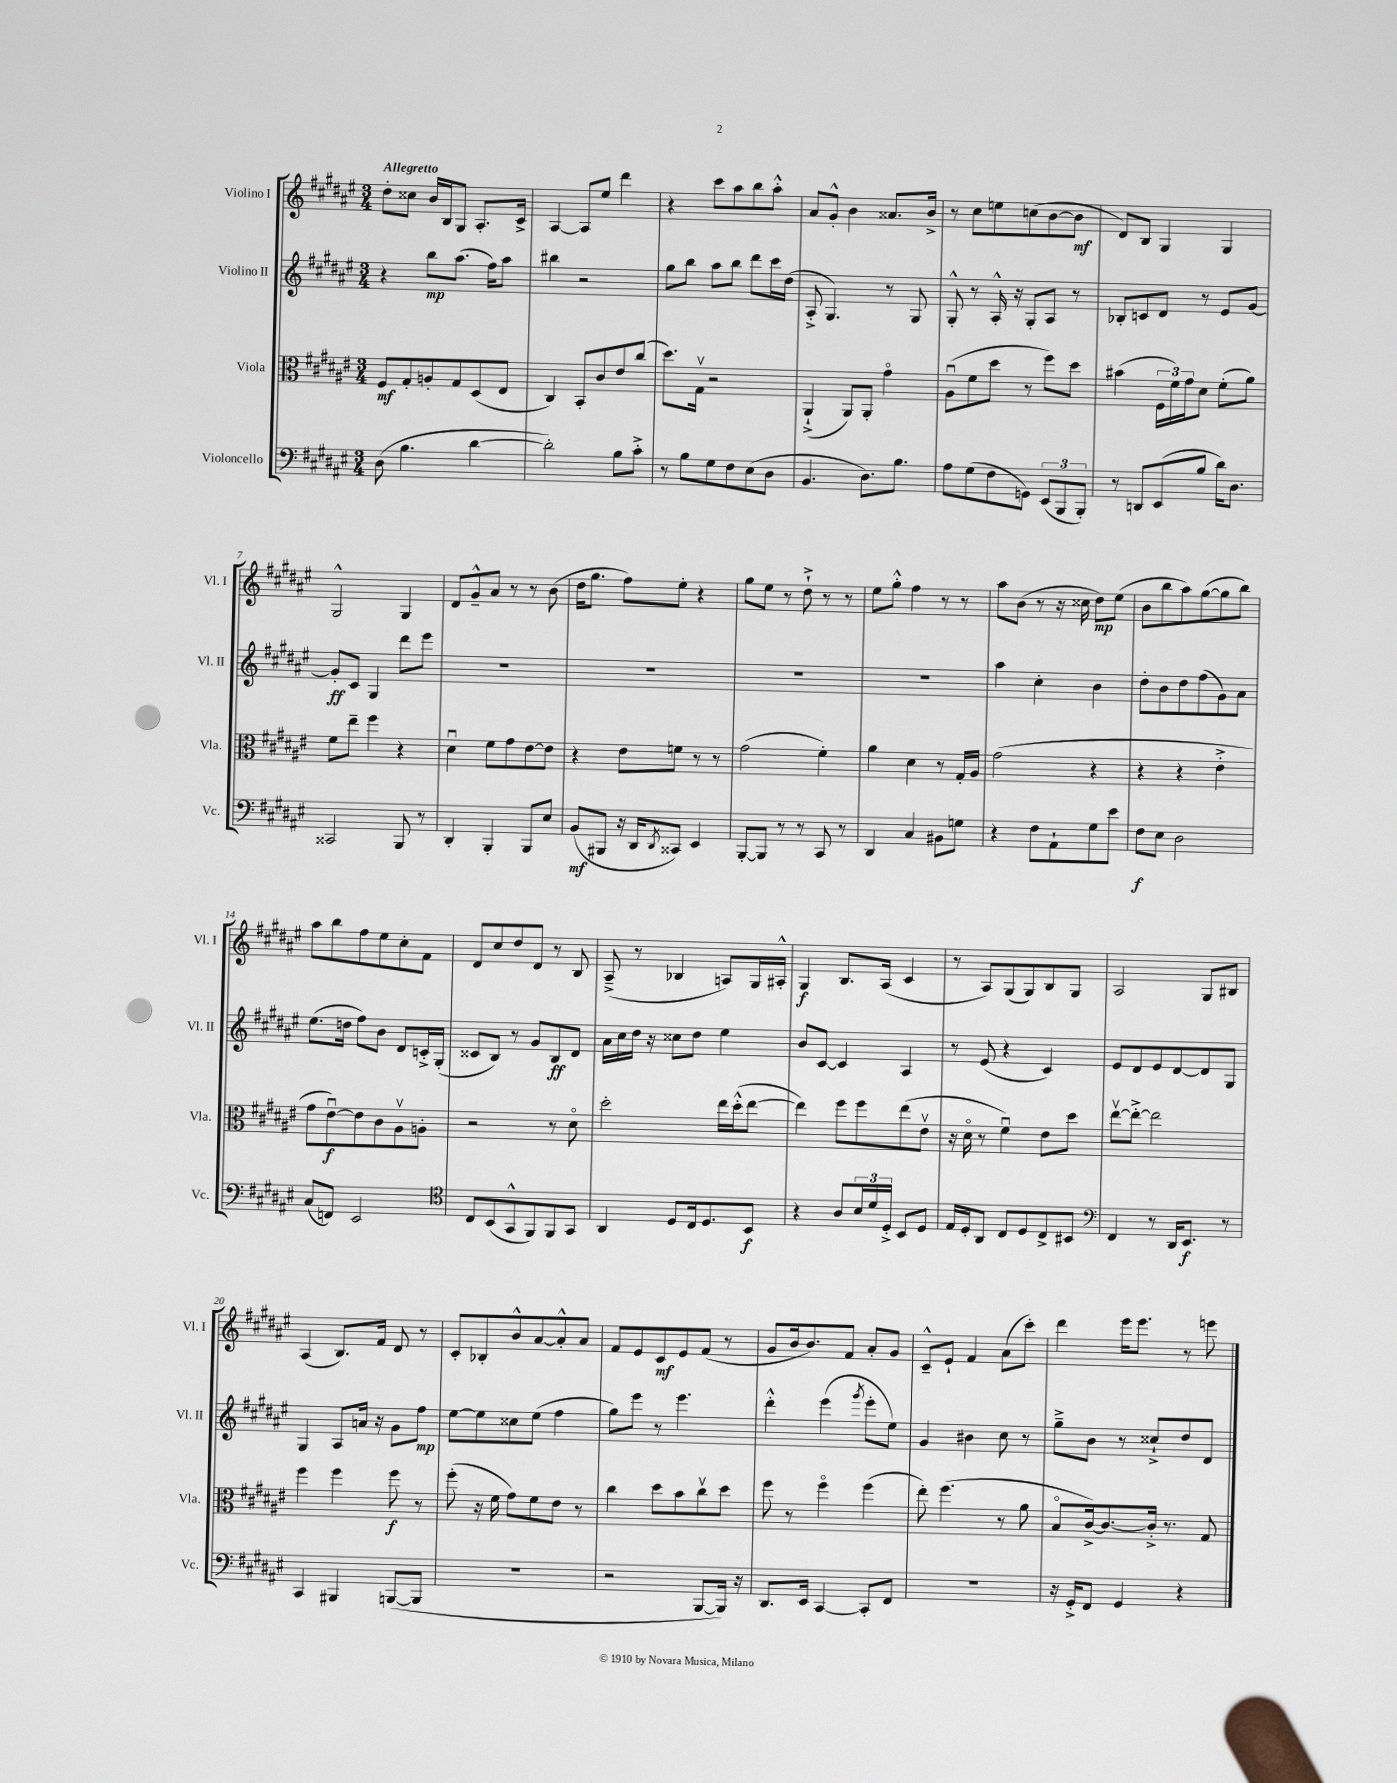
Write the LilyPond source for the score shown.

<<
\new StaffGroup <<
\new Staff = "s0" \with { instrumentName = "Violino I" shortInstrumentName = "Vl. I" } {
    \clef treble \key fis \major \numericTimeSignature \time 3/4 \tempo "Allegretto"
    dis''8-. cisis''8 b'16 b16 gis8 ais8.-. cis'16-> |
    ais4~ ais8 eis''8 dis'''4 |
    r4 cis'''8 ais''8 b''8 ais''8-.-^ |
    ais'8 gis'8-.-^ b'4 aisis'8. b'16-> |
    r8 cis''8 e''8 c''8( b'8~ b'8\mf |
    dis'8) b8 gis4 gis4 |
    gis2-^ gis4 |
    dis'8 gis'8---^ ais'8 r8 r8 b'8( |
    dis''16 gis''8. fis''8) eis''8-. r4 |
    gis''8 eis''8 r8 dis''8-!-> r8 r8 |
    eis''8 gis''8-.-^ fis''4 r8 r8 |
    ais''8 b'8( r8 r16 cisis''16 dis''8\mp) eis''8( |
    b'8 b''8 ais''8) gis''8~( gis''8 b''8) |
    ais''8 b''8 fis''8 eis''8 cis''8-. fis'8 |
    dis'8 cis''8 dis''8 dis'8 r8 b8 |
    ais8--->( r8 bes4 a8) gis16 ais16-.-^ |
    gis4\f b8. ais16( cis'4 |
    r8 ais8) gis8( gis8) b8 gis8 |
    ais2 gis8 bis8 |
    ais4( b8.) fis'16 dis'8 r8 |
    cis'8-. bes8-. b'8-^ ais'8~ ais'8-.-^ ais'8 |
    fis'8 eis'8 cis'8\mf eis'8 fis'8( r8 |
    gis'8 b'16 b'8.) fis'8 ais'8-. gis'8 |
    cis'8---^ eis'8-! fis'4 ais'8( cis'''8-.) |
    dis'''4 eis'''16 eis'''8. r8 e'''8 \bar "|." |
}
\new Staff = "s1" \with { instrumentName = "Violino II" shortInstrumentName = "Vl. II" } {
    \clef treble \key fis \major \numericTimeSignature \time 3/4
    r4 b''8\mp ais''8.( fis''16) ais''8 |
    bis''4 r2 |
    gis''8 b''8 ais''8 b''8 dis'''8 cis'''16 dis''16( |
    ais8-.-> gis4.) r8 gis8 |
    gis8-.-^ r8 ais16-.-^ r16 gis8-. ais8 r8 |
    bes8-. c'8 dis'8 r8 eis'8 gis'8~ |
    gis'8-.\ff cis'8 gis4 dis'''8 eis'''8 |
    R2. |
    R2. |
    R2. |
    R2. |
    ais''4 cis''4-. b'4 |
    dis''8-. b'8 dis''8 fis''8( gis'8) ais'8 |
    eis''8.( d''16 fis''8) b'8 dis'8 c'16-.-> gis16-.( |
    cisis'8 b8) r8 gis'8 b8\ff dis'8 |
    ais'16 cis''16 dis''16 r16 cisis''8 dis''8 eis''4 |
    b'8 cis'8~ cis'4 ais4 |
    r8 eis'8( r4 cis'4) |
    eis'8 dis'8 eis'8 dis'8~ dis'8 gis8 |
    gis4 ais8 a'16 r16 gis'8 fis''8\mp |
    eis''8~ eis''8 cisis''8 eis''8( fis''4 |
    gis''8) eis'''8 r8 eis'''4. |
    dis'''4-.-^ eis'''4( \acciaccatura { gis'''8 } eis'''8-. eis''8) |
    gis'4 bis'4 cis''8 r8 |
    gis''8---> b'8 r8 cisis''8-!-> dis''8 dis'8 \bar "|." |
}
\new Staff = "s2" \with { instrumentName = "Viola" shortInstrumentName = "Vla." } {
    \clef alto \key fis \major \numericTimeSignature \time 3/4
    fis8\mf gis8-. a8-. gis8 dis8( eis8 |
    cis4) b,8-. cis'8 eis'8 cis''8( |
    dis''8.) gis16\upbow r2 |
    ais,4-!->( ais,8) ais,8-. gis'4\flageolet |
    ais8\downbow( fis'8 dis''8 r8 fis''8) dis''8 |
    bis'4( \tuplet 3/2 { fis16 fis'16) gis'16 } dis'8 fis'8-.( ais'8) |
    fis'8 eis''8-- fis''4 r4 |
    dis'4\downbow fis'8 gis'8 eis'8~ eis'8 |
    r4 eis'8 f'8 r8 r8 |
    gis'2( fis'4-.) |
    ais'4 dis'4 r8 gis16-. ais16 |
    gis'2( r4 |
    r4 r4 eis'4-.-> |
    gis'8 eis'8~\downbow\f) eis'8 cis'8 ais8\upbow a8-. |
    r2 r8 dis'8\flageolet |
    dis''2-. eis''16 dis''16-.-^( eis''8~ |
    eis''4) fis''8 fis''8 eis''8( eis'8\upbow |
    r16 dis'16\flageolet r8 fis'4\downbow) eis'8 dis''8 |
    eis''8~\upbow eis''8~-.-> eis''2 |
    fis''4 fis''4 fis''8\f r8 |
    fis''8-.( r16 fis'16 gis'8) fis'8 eis'8 r8 |
    cis''4 dis''8 b'8 cis''8\upbow dis''8 |
    fis''8 r8 fis''4\flageolet fis''4( |
    eis''8-.) fis''4.( r8 ais'8 |
    b8\flageolet cis'16~->) cis'8.~ cis'16-.-> r8. gis8 \bar "|." |
}
\new Staff = "s3" \with { instrumentName = "Violoncello" shortInstrumentName = "Vc." } {
    \clef bass \key fis \major \numericTimeSignature \time 3/4
    dis8( b4. dis'4~ |
    dis'2-.) b8 cis'8-.-> |
    r8 b8 gis8 fis8 eis8( dis8 |
    b,4. dis8.) b8. |
    ais8 gis8( fis8 g,8) \tuplet 3/2 { eis,8( b,,8 b,,8-.) } |
    r8 d,8 eis,8( b8 dis'16) dis8. |
    cisis,2 b,,8 r8 |
    dis,4-. b,,4-. b,,8 eis8 |
    b,8\mf( bis,,8 r16 dis,16 \acciaccatura { dis,8 } cisis,8) eis,4 |
    b,,8~-. b,,8 r8 r8 cis,8 r8 |
    dis,4 cis4 bis,8 g8 |
    r4 fis8 ais,8-! gis8 eis'8 |
    fis8\f eis8 dis2 |
    cis8( f,8) eis,2 |
    \clef tenor cis8 b,8( gis,8-^ fis,8) fis,8 gis,8 |
    ais,4 dis8 cis16 dis8. b,8\f |
    r4 ais8 \tuplet 3/2 { b16 dis'16 dis16-.-> } b,8 dis8 |
    eis16 dis16-. ais,8 cis8 dis8 cis8-> bis,8 |
    \clef bass fis,4 r8 dis,16 eis,8.\f r8 |
    cis,4 bis,,4 b,,8~( b,,8 |
    R2. |
    r2 b,,8~ b,,16) r16 |
    dis,8. eis,16 cis,4~ cis,8-. fis,8 |
    r2. |
    r16 gis,16-.-> fis,8 gis,4 r4 \bar "|." |
}
>>
>>
